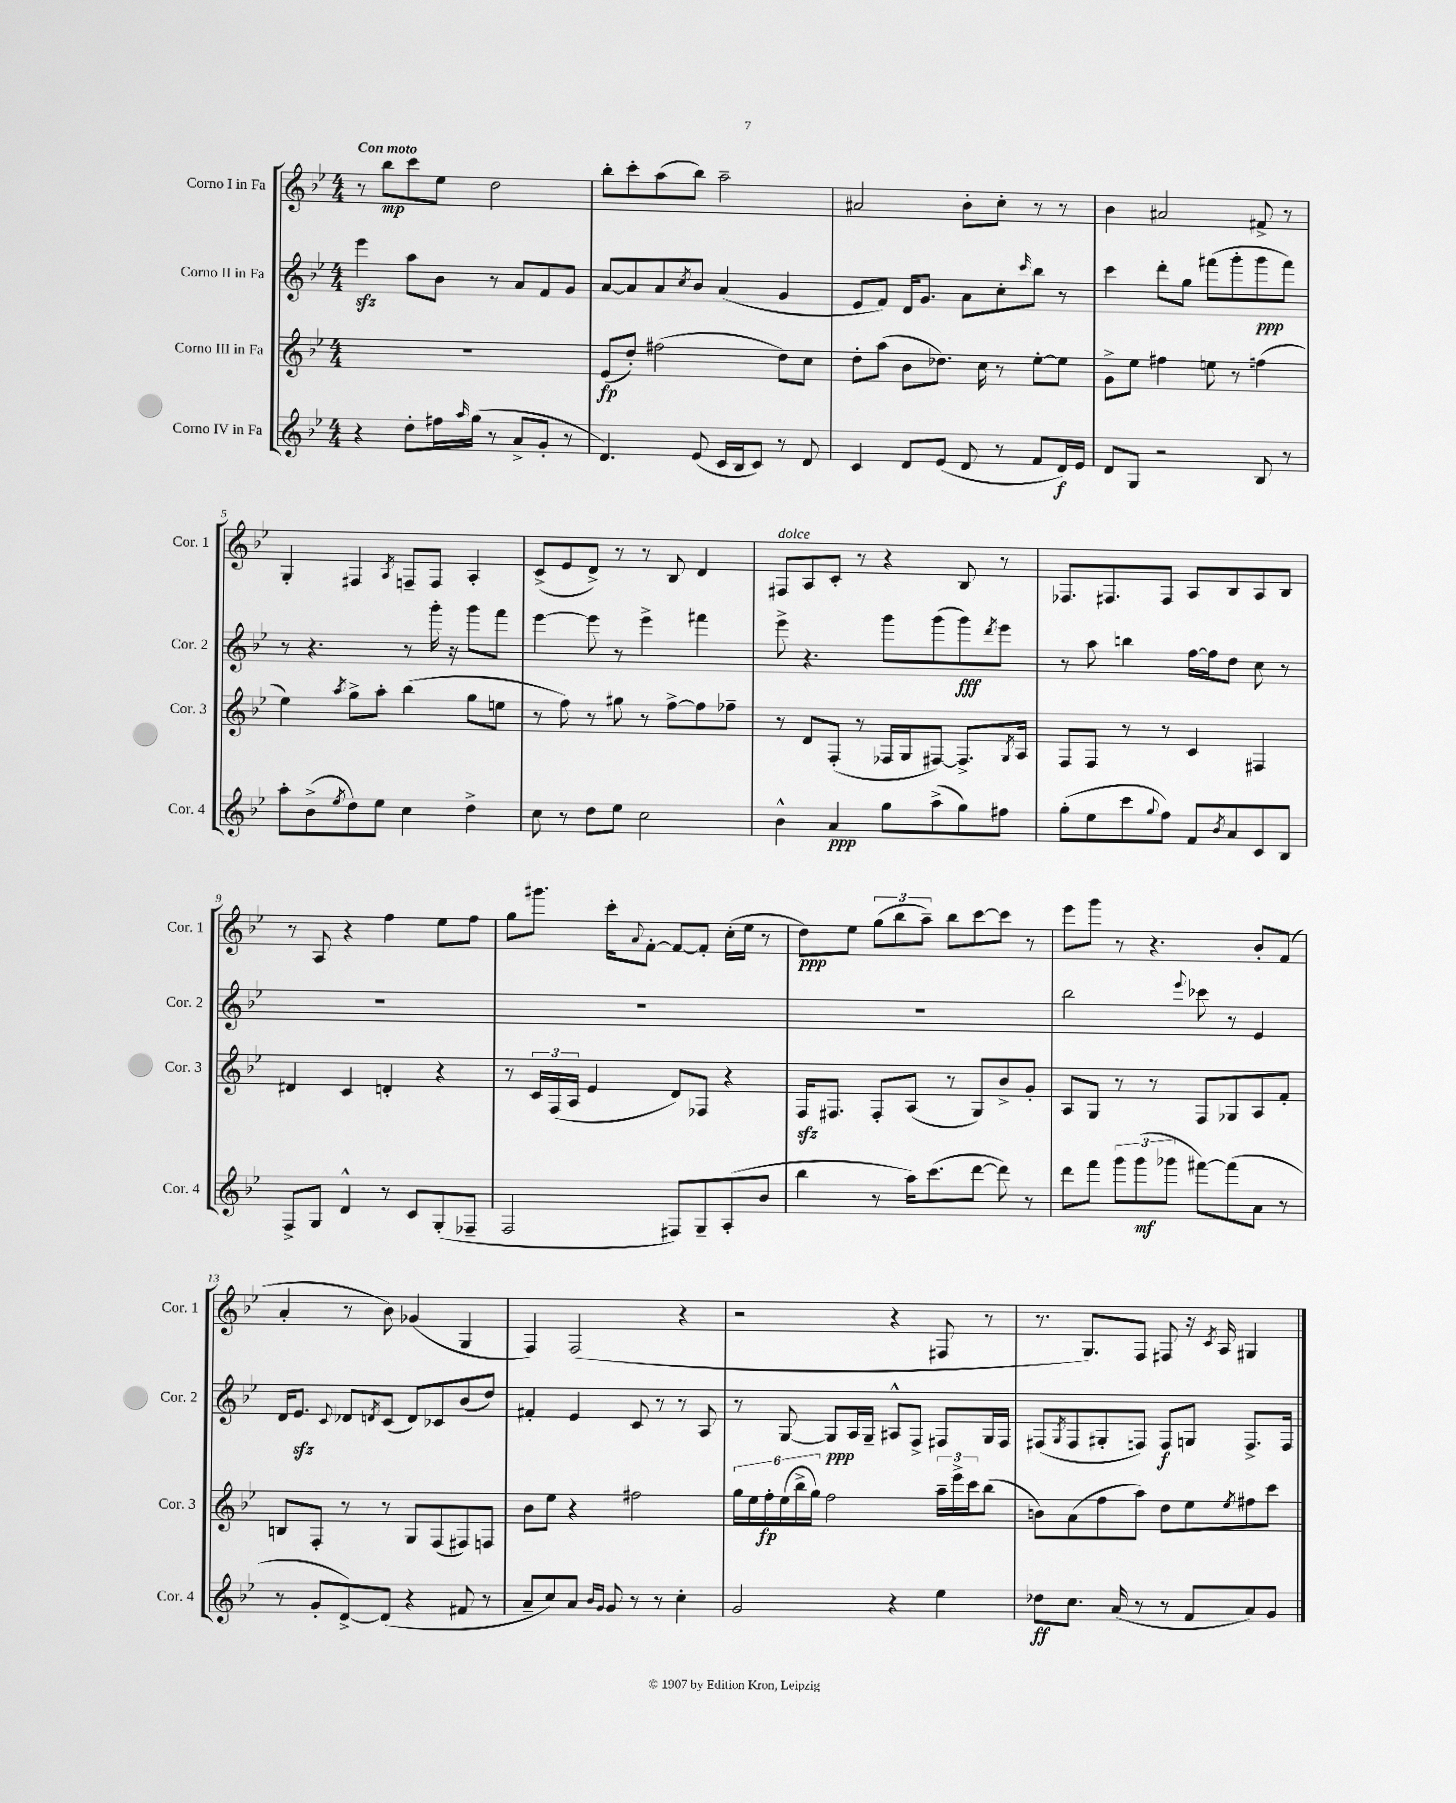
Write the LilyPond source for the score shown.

<<
\new StaffGroup <<
\new Staff = "s0" \with { instrumentName = "Corno I in Fa" shortInstrumentName = "Cor. 1" } {
    \clef treble \key bes \major \numericTimeSignature \time 4/4 \tempo "Con moto"
    r8 bes''8\mp c'''8 ees''8 d''2 |
    bes''8-. c'''8-. a''8( bes''8) a''2-- |
    ais'2 bes'8-. c''8-. r8 r8 |
    bes'4 ais'2 fis'8-> r8 |
    g4-. fis4 \acciaccatura { a8 } f8-- f8 a4-. |
    c'8->( ees'8 d'8->) r8 r8 bes8 d'4 |
    fis8^\markup { \italic "dolce" } a8 c'8-. r8 r4 bes8 r8 |
    fes8. fis8. fis8 a8 bes8 a8 bes8 |
    r8 a8 r4 f''4 ees''8 f''8 |
    g''8 gis'''8. c'''16-. \appoggiatura { a'8 } f'8~-. f'8~ f'8-. c''16-.( ees''16 r8 |
    d''8\ppp) ees''8 \tuplet 3/2 { g''8( bes''8 a''8--) } bes''8 c'''8~ c'''8 r8 |
    ees'''8 g'''8 r8 r4. bes'8-. f'8( |
    a'4-. r8 bes'8) ges'4( g4 |
    f4) f2( r4 |
    r2 r4 fis8 r8 |
    r8. g8.) f8 fis8 r16 \acciaccatura { c'8 } a16 gis4 \bar "|." |
}
\new Staff = "s1" \with { instrumentName = "Corno II in Fa" shortInstrumentName = "Cor. 2" } {
    \clef treble \key bes \major \numericTimeSignature \time 4/4
    ees'''4\sfz a''8 bes'8 r8 a'8 f'8 g'8 |
    a'8~ a'8 a'8 \acciaccatura { c''8 } bes'8 a'4( g'4 |
    ees'8 f'8) d'16 g'8. a'8 c''8-. \grace { c'''16 } bes''8 r8 |
    c'''4 d'''8-. g''8 fis'''8( g'''8-. g'''8\ppp fis'''8) |
    r8 r4. r8 g'''16-. r16 g'''8 f'''8 |
    ees'''4~ ees'''8 r8 ees'''4-> fis'''4 |
    ees'''8-> r4. g'''8 g'''8( g'''8\fff) \acciaccatura { d'''8 } ees'''8 |
    r8 a''8 b''4 f''16~ f''16 d''8 c''8 r8 |
    R1 |
    R1 |
    R1 |
    bes''2 \appoggiatura { ees'''8 } ces'''8 r8 ees'4 |
    d'16 ees'8.\sfz \appoggiatura { c'8 } des'8 \acciaccatura { d'8 } c'8( d'8) ces'8 bes'8( d''8) |
    fis'4-. ees'4 c'8 r8 r8 a8 |
    r8 g8~ g8\ppp a16 g16-- ais8-^ f8-> fis8 g16 fis16 |
    fis8( \acciaccatura { g8 } fis8 gis8-. f8) f8\f g8 f8.-> f16 \bar "|." |
}
\new Staff = "s2" \with { instrumentName = "Corno III in Fa" shortInstrumentName = "Cor. 3" } {
    \clef treble \key bes \major \numericTimeSignature \time 4/4
    R1 |
    ees'8\fp( d''8-.) fis''2( d''8) c''8 |
    d''8-. a''8( bes'8 des''8.) c''16 r8 ees''8~-. ees''8 |
    g'8-> ees''8 fis''4 e''8 r8 f''4( |
    ees''4) \acciaccatura { a''8 } g''8-> a''8-. bes''4( g''8 e''8 |
    r8 f''8) r8 gis''8 r8 f''8~-> f''8 fes''8-- |
    r8 d'8 f8-.( r8 fes16 g16 fis8~) fis8.-> \acciaccatura { g8 } a16 |
    f8 f8 r8 r8 c'4 fis4 |
    dis'4 c'4 d'4-. r4 |
    r8 \tuplet 3/2 { c'16 f16( a16 } ees'4 d'8) fes8 r4 |
    f16\sfz fis8. fis8-. a8( r8 g8) bes'8-> g'8-. |
    a8 g8 r8 r8 f8 ges8 a8 f'8-. |
    b8 f8-. r8 r8 g8 f8( fis8) f8 |
    bes'8 ees''8 r4 fis''2 |
    \tuplet 6/4 { g''16 ees''16 f''16-.\fp ees''16( bes''16-> g''16) } f''2 \tuplet 3/2 { a''16-- ees'''16-> c'''16 } bes''8( |
    b'8) a'8( f''8 a''8) d''8 ees''8 \acciaccatura { ees''8 } fis''8 c'''8 \bar "|." |
}
\new Staff = "s3" \with { instrumentName = "Corno IV in Fa" shortInstrumentName = "Cor. 4" } {
    \clef treble \key bes \major \numericTimeSignature \time 4/4
    r4 d''8-. fis''16 \grace { a''16 } g''16( r8 a'8-> g'8-. r8 |
    d'4.) ees'8( c'16 bes16 c'8) r8 d'8 |
    c'4 d'8 ees'8( d'8 r8 f'8 d'16\f) ees'16 |
    d'8 g8 r2 bes8 r8 |
    a''8-. bes'8->( \acciaccatura { ees''8 } d''8) ees''8 c''4 d''4-> |
    c''8 r8 d''8 ees''8 c''2 |
    bes'4-^ a'4\ppp g''8 a''8->( g''8) fis''8 |
    g''8-.( ees''8 c'''8 \appoggiatura { g''8 } f''8) f'8 \acciaccatura { bes'8 } a'8 c'8 bes8 |
    f8-> g8 d'4-^ r8 c'8 g8-.( fes8-- |
    f2 fis8) g8-- a8-.( bes'8 |
    bes''4 r8 a''16) c'''8.( d'''8~ d'''8) r8 |
    d'''8 f'''8 \tuplet 3/2 { g'''8 g'''8\mf( ges'''8 } fis'''8~) fis'''8( a'8 r8 |
    r8 g'8-. d'8~->) d'8( r4 fis'8 r8 |
    a'8-- c''8) a'8 \grace { bes'16 g'16 } g'8 r8 r8 c''4-. |
    g'2 r4 ees''4 |
    des''8\ff c''8. a'16( r8 r8 f'8 a'8) g'8 \bar "|." |
}
>>
>>
